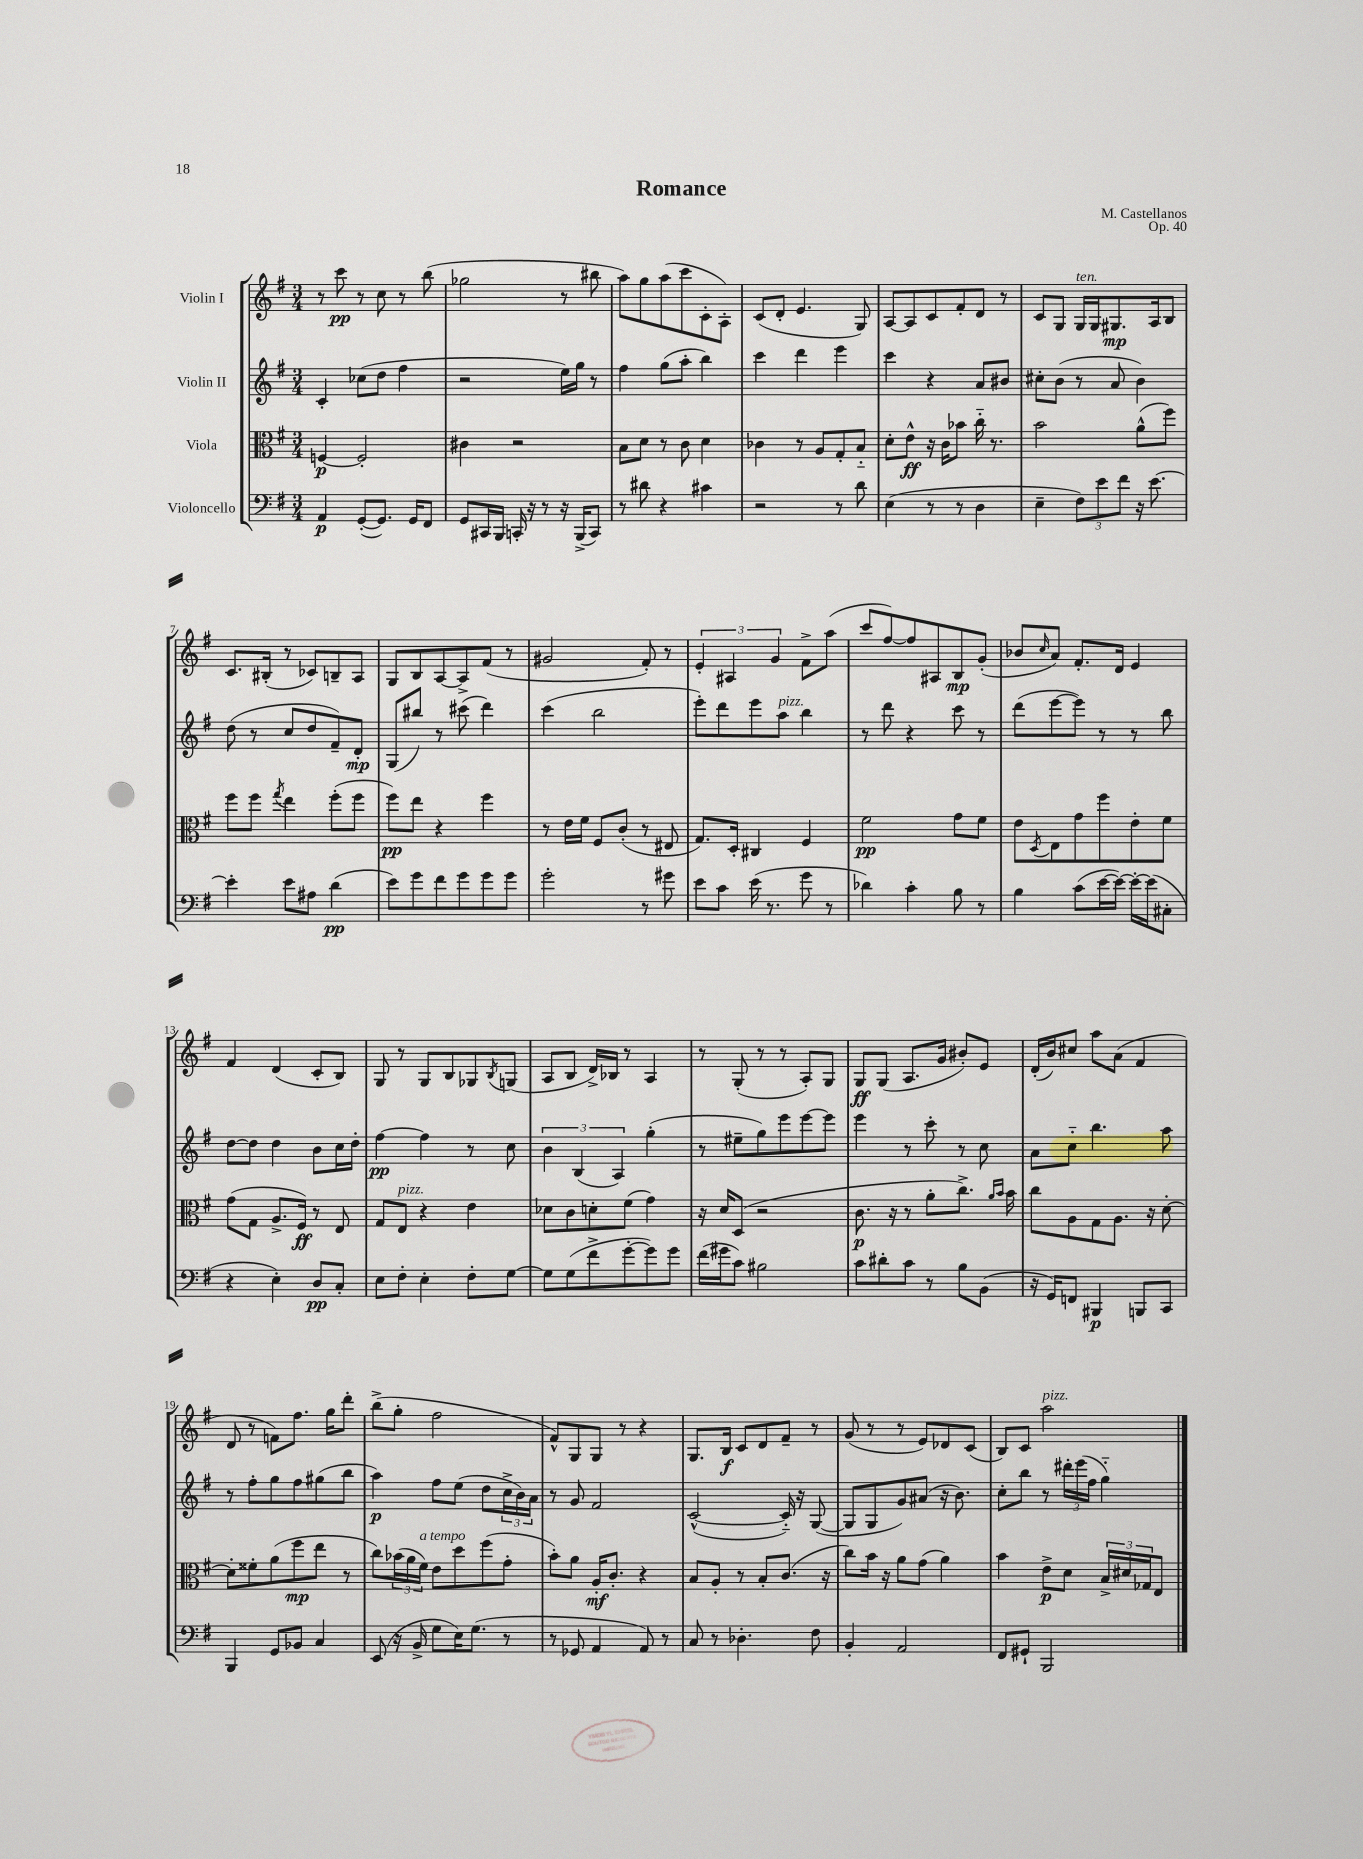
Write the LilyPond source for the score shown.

\header { title = "Romance" composer = "M. Castellanos" opus = "Op. 40" }
<<
\new StaffGroup <<
\new Staff = "s0" \with { instrumentName = "Violin I" } {
    \clef treble \key g \major \numericTimeSignature \time 3/4
    r8 c'''8\pp r8 c''8 r8 b''8( |
    ges''2 r8 bis''8 |
    a''8) g''8 a''8( c'''8 c'8-. a8-.) |
    c'8( d'8-. e'4. g8) |
    a8~ a8 c'8 fis'8-. d'8 r8 |
    c'8 g8 g16^\markup { \italic "ten." } g16 gis8.\mp a16 b8 |
    c'8. bis16-.( r8 ces'8) b8-- a8 |
    g8 b8 a8~ a8-> fis'8( r8 |
    gis'2 fis'8-.) r8 |
    \tuplet 3/2 { e'4-. ais4 g'4 } fis'8-> a''8( |
    c'''8 fis''8~) fis''8 ais8 b8\mp g'8-.( |
    bes'8 \grace { c''16 } a'8) fis'8.-. d'16 e'4 |
    fis'4 d'4( c'8-. b8) |
    g8 r8 g8 b8 ges8 \acciaccatura { b8 } g8( |
    a8 b8 d'16->) bes16 r8 a4 |
    r8 g8-.( r8 r8 a8-.) g8 |
    g8\ff g8( a8. g'16 bis'8-.) e'8 |
    d'16-.( b'16) cis''8 a''8 a'8( fis'4 |
    d'8 r8 f'8) fis''8. g''16 d'''8-. |
    b''8->( g''8-. fis''2 |
    fis'8-^) g8 g8 r8 r4 |
    g8. b16\f c'8 d'8 fis'8-- r8 |
    g'8( r8 r8 e'8) des'8 c'8( |
    b8) c'8 a''2^\markup { \italic "pizz." } \bar "|." |
}
\new Staff = "s1" \with { instrumentName = "Violin II" } {
    \clef treble \key g \major \numericTimeSignature \time 3/4
    c'4-. ces''8( d''8 fis''4 |
    r2 e''16) g''16 r8 |
    fis''4 g''8( a''8-. b''4) |
    c'''4 d'''4 e'''4 |
    c'''4 r4 a'8 bis'8 |
    cis''8-. b'8( r8 a'8 b'4) |
    d''8( r8 c''8 d''8 fis'8--) d'8-.\mp |
    g8( bis''8) r8 cis'''8( d'''4) |
    c'''4( b''2 |
    e'''8-.) d'''8 e'''8 a''8^\markup { \italic "pizz." } b''4 |
    r8 d'''8 r4 c'''8 r8 |
    d'''8( e'''8~ e'''8) r8 r8 b''8 |
    d''8~ d''8 d''4 b'8 c''16 d''16-. |
    fis''4~\pp fis''4 r8 c''8 |
    \tuplet 3/2 { b'4 b4( a4) } g''4-.( |
    r8 eis''8-- g''8) e'''8 e'''8~ e'''8 |
    e'''4 r8 c'''8-. r8 c''8 |
    a'8 c''8-_ b''4. a''8 |
    r8 fis''8-. g''8 fis''8 gis''8( b''8 |
    a''4\p) fis''8 e''8( d''8 \tuplet 3/2 { c''16-> b'16) a'16 } |
    r8 g'8 fis'2 |
    c'2~-^( c'16-_) r16 g8~( |
    g8 g8 g'8) ais'8( r16 b'8.) |
    c''8-. b''8 r8 \tuplet 3/2 { dis'''16-. e'''16( fis''16 } g''4-_) \bar "|." |
}
\new Staff = "s2" \with { instrumentName = "Viola" } {
    \clef alto \key g \major \numericTimeSignature \time 3/4
    f4~\p f2-. |
    cis'4 r2 |
    b8 d'8 r8 c'8 d'4 |
    ces'4 r8 a8 g8-. b8-_ |
    d'8-. e'8-^\ff r16 c'16 bes'8 c''16-_ r8. |
    b'2 a'8-^( fis''8) |
    fis''8 fis''8 \acciaccatura { g''8 } e''4 fis''8-.( fis''8 |
    fis''8\pp) e''8 r4 fis''4 |
    r8 e'16 fis'16 fis8 c'8-.( r8 eis8 |
    g8.) d16-. cis4 fis4 |
    fis'2\pp g'8 fis'8 |
    e'8 \acciaccatura { d8 } e8 g'8 fis''8 e'8-. fis'8 |
    g'8( g8 a8.-> fis16\ff) r8 e8 |
    g8 e8^\markup { \italic "pizz." } r4 e'4 |
    des'8 c'8 d'8-. fis'8( g'4) |
    r16 d'16 d8( r2 |
    c'8.\p r16 r8 a'8-. c''8.->) \grace { a'16 b'16 } b'16 |
    c''8 a8 g8 a8. r16 d'8~-. |
    d'8-. fisis'8-. a'8( fis''8\mp e''8 r8 |
    c''8) \tuplet 3/2 { bes'16( a'16 fis'16^\markup { \italic "a tempo" }) } e'8 d''8 fis''8( g'8-. |
    b'8-.) a'8 a16-.\mf c'8.-. r4 |
    b8 a8-. r8 b8-. c'8.( r16 |
    c''8) b'16 r16 a'8 g'8( a'4) |
    b'4 e'8->\p d'8 \tuplet 3/2 { b16-> dis'16 ges16 } e8 \bar "|." |
}
\new Staff = "s3" \with { instrumentName = "Violoncello" } {
    \clef bass \key g \major \numericTimeSignature \time 3/4
    a,4\p g,8~-.( g,8.) g,16 fis,8 |
    g,8 cis,16 b,,16 c,16-. r16 r8 r16 b,,16->( c,8) |
    r8 dis'8 r4 cis'4 |
    r2 r8 d'8 |
    e4( r8 r8 d4 |
    e4-- \tuplet 3/2 { fis8) e'8 fis'8 } r16 e'8.~ |
    e'4-. e'8 ais8 d'4\pp( |
    e'8) g'8 fis'8 g'8 g'8 g'8 |
    g'2-. r8 gis'8 |
    e'8 c'8 e'16( r8. g'8 r8 |
    des'4) c'4-. b8 r8 |
    b4 c'8( e'16~ e'16~) e'16~-. e'16( cis8-. |
    r4 e4-.) d8\pp c8-. |
    e8 fis8-. e4-. fis8-. g8~ |
    g8 g8( fis'8-> g'8~-. g'8) g'8 |
    fis'16( gis'16 c'8) bis2 |
    c'8 dis'8-. c'8 r8 b8 b,8( |
    r16 g,16) f,8 bis,,4\p b,,8 c,8 |
    b,,4 g,8 bes,8 c4 |
    e,8( r16 b,16-> g8 e16) g8.( r8 |
    r8 ges,8 a,4 a,8) r8 |
    c8 r8 des4.-. fis8 |
    b,4-. a,2 |
    fis,8 gis,8-! b,,2 \bar "|." |
}
>>
>>
